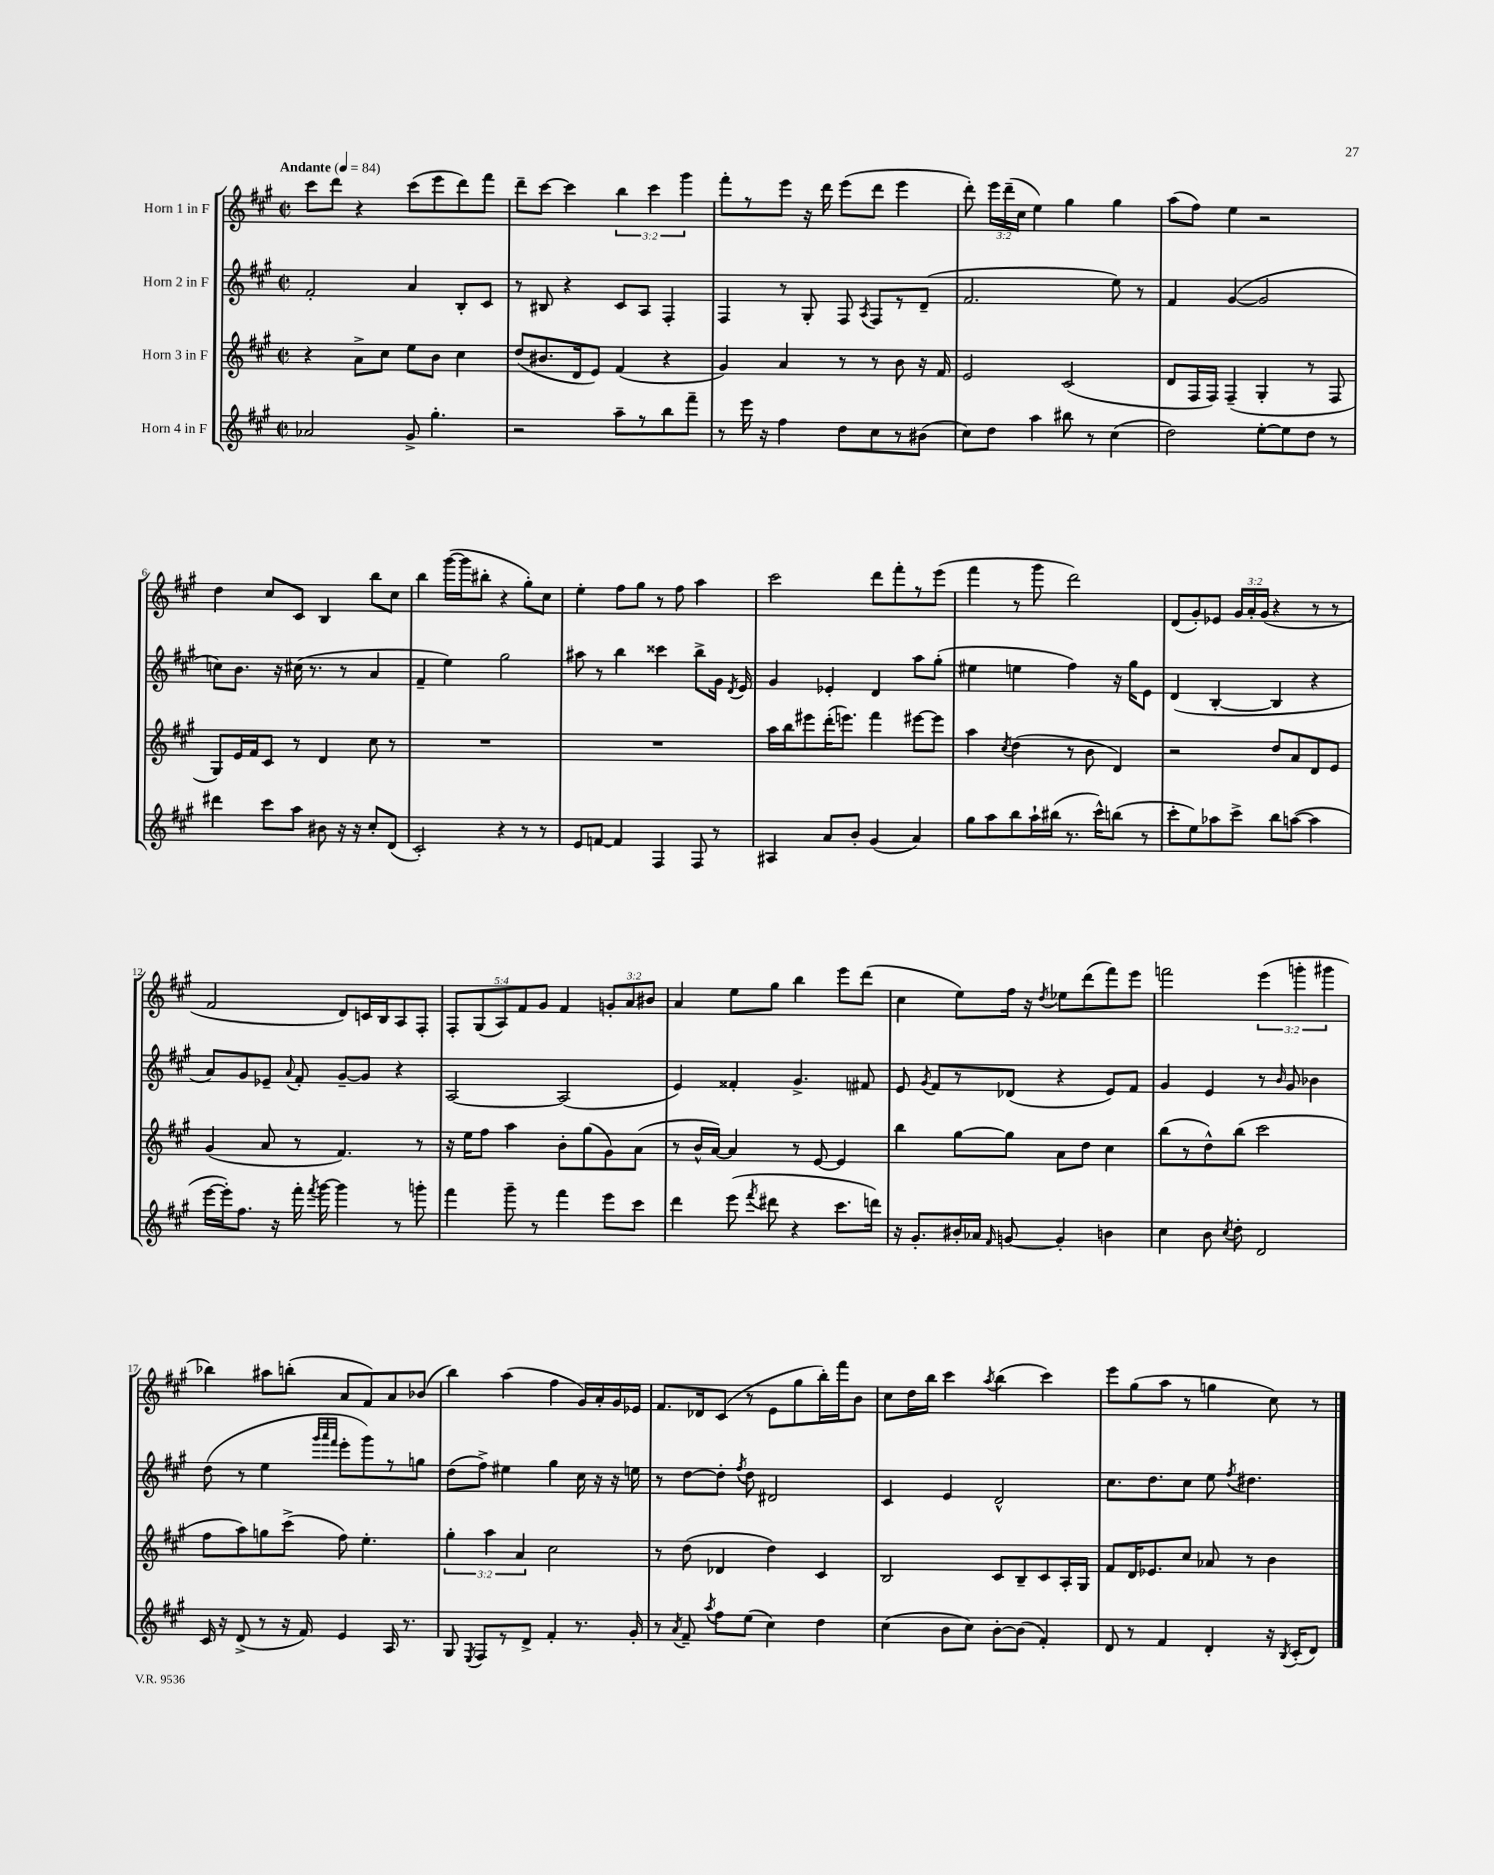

**kern	**kern	**kern	**kern
*staff4	*staff3	*staff2	*staff1
*clefG2	*clefG2	*clefG2	*clefG2
*k[f#c#g#]	*k[f#c#g#]	*k[f#c#g#]	*k[f#c#g#]
*M2/2	*M2/2	*M2/2	*M2/2
*met(c|)	*met(c|)	*met(c|)	*met(c|)
*MM84	*MM84	*MM84	*MM84
2a-/	4r	2f#'/	8ccc#\L
.	.	.	8ddd\J
.	8a^\L	.	4r
.	8cc#\J	.	.
8g#^/	8ee\L	4a/	(8ccc#\L
4.gg#'\	8b\J	.	8eee\
.	4cc#\	8B'/L	8ddd\)
.	.	8c#/J	8fff#\J
=	=	=	=
2r	(8dd/L	8r	8ddd~\L
.	8.b#/	8B#/	[8ccc#\J
.	.	4r	4ccc#\]
.	16d/k	.	.
.	8e/J)	.	.
8aa~\L	(4f#/	8c#/L	6bb\
8r	.	8A/J	.
.	.	.	6ccc#\
8bb\	4r	4F#'/	.
.	.	.	6ggg#\
8fff#~\J	.	.	.
=	=	=	=
8r	4g#/)	4F#/	8fff#'\L
16eee\	.	.	8r
16r	.	.	.
4ff#\	4a/	8r	8eee\J
.	.	8G#'/	16r
.	.	.	16ddd\
8dd\L	8r	8F#/	(8eee\L
.	.	8qA/	.
8cc#\	8r	8F#/L	8ddd\J
8r	8b\	8r	4eee\
(8b#\J	16r	(8d~/J	.
.	16f#/	.	.
=	=	=	=
8cc#\L)	2e/	2.f#/	8ddd'\)
8dd\J	.	.	24eee\LL
.	.	.	(24ddd~\
.	.	.	24cc#\JJ
4aa\	.	.	4ee\)
8bb#\	(2c#/	.	4gg#\
8r	.	.	.
(4cc#\	.	8ee\)	4gg#\
.	.	8r	.
=	=	=	=
2dd\)	8d/L	4f#/	(8aa\L
.	16F#/L	.	8ff#\J)
.	16F#/JJ)	.	.
.	(4F#~/	([4g#/	4ee\
[8ee'\L	4G#'/	2g#/]	2r
8ee\]	.	.	.
8dd\J	8r	.	.
8r	8F#/	.	.
=	=	=	=
4ddd#\	8G#/L)	8cc\L)	4dd\
.	16e/L	8.b\J	.
.	16f#/J	.	.
8ccc#\L	8c#/J	.	8cc#/L
.	.	16r	.
8aa\J	8r	(16cc#\	8c#/J
.	.	8.r	.
8b#\	4d/	.	4B/
16r	.	8r	.
16r	.	.	.
8cc#'/L	8cc#\	4a/	8bb\L
(8d/J	8r	.	8cc#\J
=	=	=	=
2c#'/)	1r	4f#~/	4bb\
.	.	4ee\)	([16ggg#\LL
.	.	.	16ggg#\]J
.	.	.	8bb#'\J
4r	.	2gg#\	4r
8r	.	.	8gg#'\L)
8r	.	.	8cc#\J
=	=	=	=
8e/L	1r	8aa#\	4ee'\
[8f/J	.	8r	.
4f/]	.	4bb\	8ff#\L
.	.	.	8gg#\J
4F#/	.	4ccc##\	8r
.	.	.	8ff#\
8F#/	.	8bb^\L	4aa\
8r	.	16g#\Jk	.
.	.	8qd/	.
.	.	16e/	.
=	=	=	=
4A#/	16aa\LL	4g#/	2ccc#\
.	16bb\J	.	.
.	8eee#\	.	.
8a/L	(16ddd'\K	4e-'/	.
.	8.eee\J)	.	.
8b'/J	.	.	.
(4g#/	4fff#\	4d/	8ddd\L
.	.	.	8fff#'\
4a/)	[8eee#\L	8aa\L	8r
.	8eee#\]J	(8gg#'\J	(8eee\J
=	=	=	=
8gg#\L	4aa\	4ee#\	4fff#\
8aa\	.	.	.
.	8qcc#/	.	.
8bb\	(4dd\	4ee\	8r
16aa`\L	.	.	8ggg#\
(16bb#\JJ	.	.	.
8.r	8r	4ff#\)	2ddd\)
.	8b\	.	.
16ccc#^^\LK)	.	.	.
(8bb\J	4d/)	16r	.
.	.	16gg#\LK	.
8r	.	8e\J	.
=	=	=	=
8ccc#'\L	2r	(4d/	(8d/L
8ee\)	.	.	8g#'/)
8aa-\	.	[4B'/	8e-/J
8ccc#^\J	.	.	24g#/LL
.	.	.	24a'/
.	.	.	(24g#/JJ
8bb\L	8dd/L	4B/]	4r
([8aa\J	8a/	.	.
4aa\]	8d/	4r	8r
.	8e/J	.	8r
=	=	=	=
[16eee\LL	(4g#/	8a/L)	2f#/
16eee'\]J)	.	.	.
8.ff#\J	.	8g#/	.
.	8a/	8e-~/J	.
16r	.	.	.
.	.	8qqa/	.
16fff#'\	8r	8f#'/	.
8qfff#/	.	.	.
[16ggg#\	.	.	.
4ggg#\]	4.f#/)	[8g#~/L	8d/L)
.	.	8g#/]J	16c/L
.	.	.	16B/J
8r	.	4r	8A/
8ggg'\	8r	.	8F#'/J
=	=	=	=
4fff#\	16r	[2A/	10F#'/L
.	16ee\LK	.	.
.	.	.	(10G#/
.	8ff#\J	.	.
.	.	.	10A/)
8ggg#~\	4aa\	.	.
.	.	.	10f#/
8r	.	.	.
.	.	.	10g#/J
4fff#\	8b'\L	(2A/]	4f#/
.	(8gg#\	.	.
8eee\L	8g#\)	.	12g'/L
.	.	.	12a/
8ccc#\J	(8a\J	.	.
.	.	.	12b#/J
=	=	=	=
4ddd\	8r	4e/)	4a/
.	16b^^/LL	.	.
.	[16a/JJ)	.	.
(8eee\	4a/]	4f##'/	8ee\L
8qfff#/	.	.	.
8ddd#\	.	.	8gg#\J
4r	8r	4.g#^/	4bb\
.	[8e/	.	.
8.ccc#\L	4e/]	.	8eee\L
.	.	8f#/	(8ddd\J
16ddd\Jk)	.	.	.
=	=	=	=
16r	4bb\	8e/	4cc#\
8.g#'/L	.	.	.
.	.	8qg#/	.
.	.	8f#/L	.
16b#'/L	[8gg#\L	8r	8ee\L)
16a-/JJ	.	.	.
16qqf#/	.	.	.
[8g/	8gg#\]J	(8d-/J	16ff#\Jk
.	.	.	16r
.	.	.	8qdd/
4g'/]	8a\L	4r	8ee-\L
.	8dd\J	.	(8ddd\
4b\	4cc#\	8e/L)	8fff#\)
.	.	8f#/J	8eee\J
=	=	=	=
4cc#\	(8bb\L	4g#/	2fff\
.	8r	.	.
8b\	8dd^^\)	4e/	.
8qcc#/	.	.	.
8dd'\	(8bb\J	.	.
2d/	2ccc#\	8r	(6eee\
.	.	16qqb/	.
.	.	8g#/	.
.	.	.	6ggg'\
.	.	4b-\	.
.	.	.	6ggg#\
=	=	=	=
16c#/	8ff#\L	(8dd\	4bb-\)
16r	.	.	.
(8d^/	8aa\)	8r	.
8r	8gg\	4ee\	8aa#\L
16r	(8ccc#^\J	.	(8bb'\J
16f#/)	.	.	.
.	.	32qqggg#/LLL	.
.	.	32qqaaa/	.
.	.	32qqfff#/JJJ	.
4e/	8ff#\)	8eee'\L	8a/L
.	4.ee'\	8ggg#\)	8f#/)
16A/	.	8r	8a/
8.r	.	.	.
.	.	8gg\J	(8b-/J
=	=	=	=
8G#/	6gg#'\	(8dd\L	4bb\)
8qE/	.	.	.
8F#/L	.	8ff#^\J)	.
.	6aa\	.	.
8r	.	4ee#\	(4aa\
.	6a/	.	.
8d^/J	.	.	.
4f#'/	2cc#\	4gg#\	4ff#\
8.r	.	16cc#\	16g#/LL)
.	.	16r	16a'/
.	.	16r	16g#/
16g#'/	.	16ee\	16e-/JJ
=	=	=	=
8r	8r	8r	8.f#/L
8qa/	.	.	.
8f#~/	(8dd\	[8dd\L	.
.	.	.	16d-/k
8qaa/	.	.	.
8ff#\L	4d-/	8dd'\]J	(8c#/J
.	.	8qff#/	.
(8ee\J	.	8dd\	8r
4cc#\)	4dd\)	2d#/	8e\L
.	.	.	8gg#\
4dd\	4c#/	.	16bb'\L)
.	.	.	16fff#\J
.	.	.	8b\J
=	=	=	=
(4cc#\	2B/	4c#/	8cc#\L
.	.	.	16dd\L
.	.	.	16bb\JJ
8b\L	.	4e/	4ccc#\
8cc#\J)	.	.	.
.	.	.	8qaa/
[8b'\L	8c#/L	2d^^/	(4bb\
(8b\]J	8B~/	.	.
4f#'/)	8c#/	.	4ccc#\)
.	16A'/L	.	.
.	16G#/JJ	.	.
=	=	=	=
8d/	8f#/L	8.cc#\L	8eee\L
8r	16d/K	.	(8gg#\
.	8.e-/	8.dd\	.
4f#/	.	.	8aa\J
.	8cc#/J	8cc#\J	8r
4d'/	8a-/	8ee\	4gg\
.	.	8qff#/	.
.	8r	4.dd#\	.
16r	4b\	.	8cc#\)
8qB/	.	.	.
(16c#'/LK	.	.	.
8d/J)	.	.	8r
==	==	==	==
*-	*-	*-	*-
